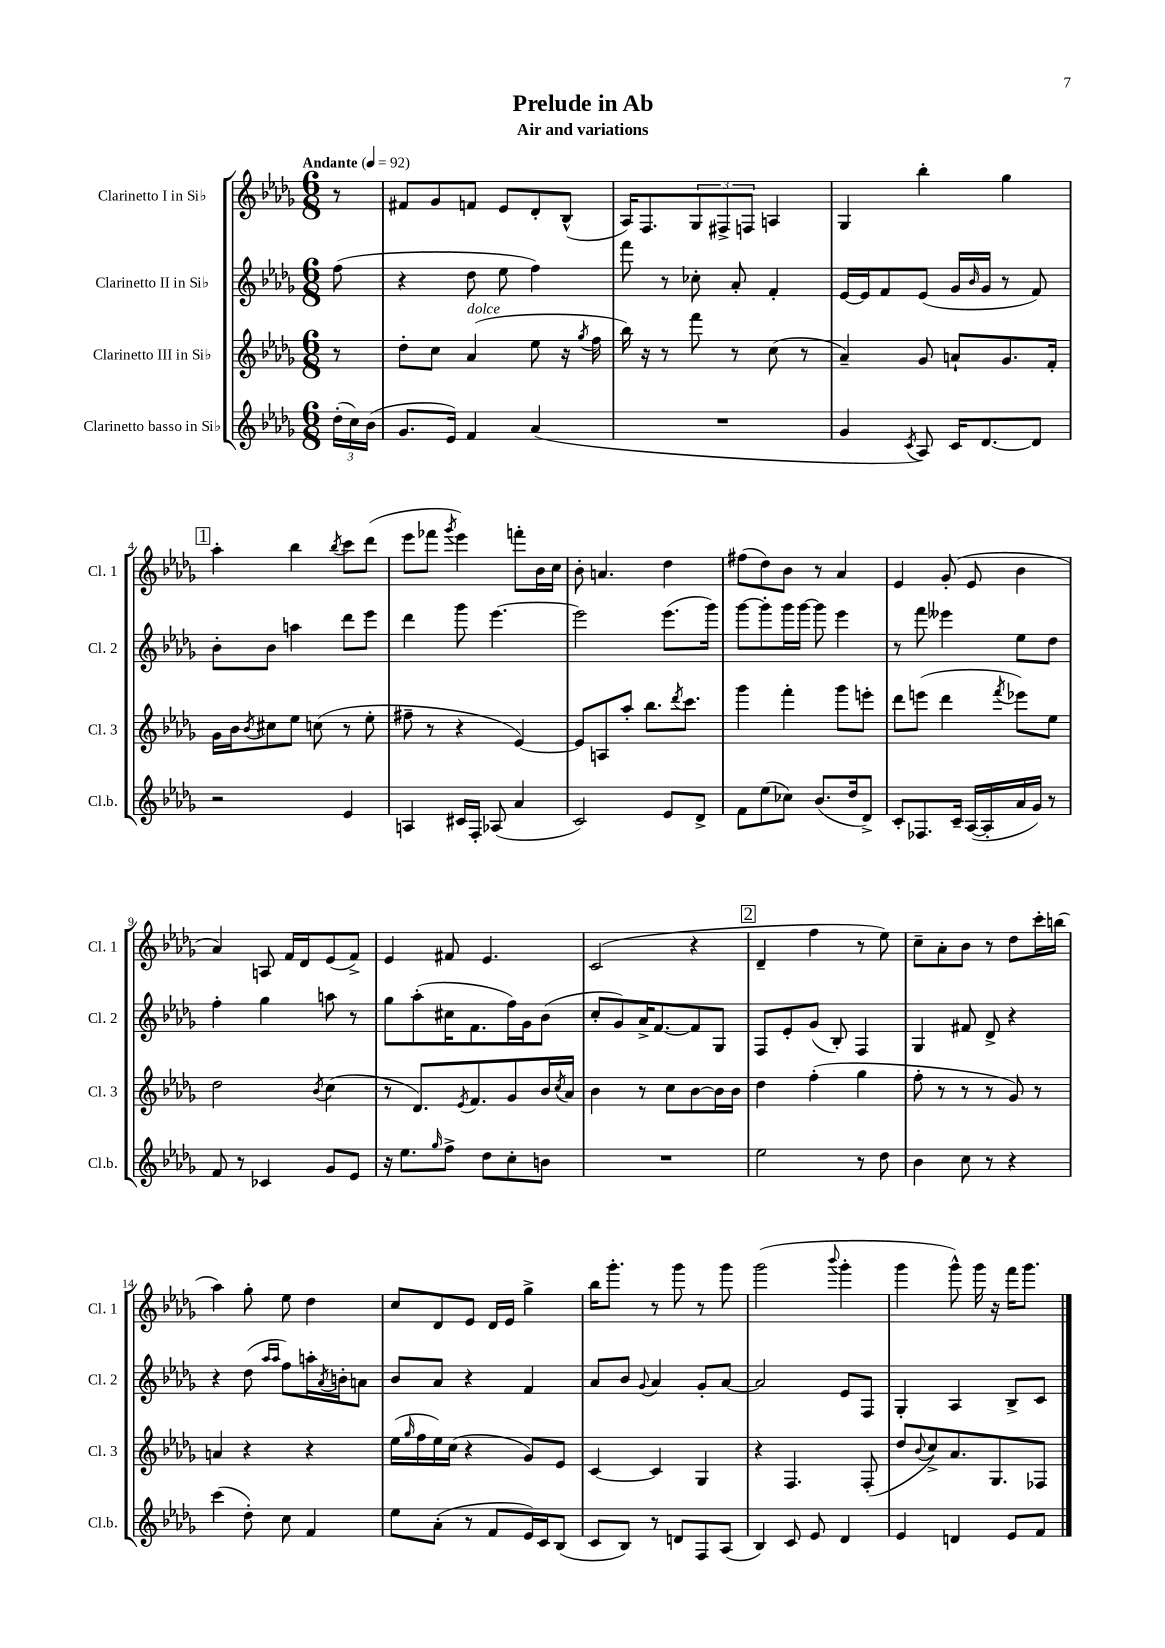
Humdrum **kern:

**kern	**kern	**kern	**kern
*part4	*part3	*part2	*part1
*staff4	*staff3	*staff2	*staff1
*I"Clarinetto basso in Si♭	*I"Clarinetto III in Si♭	*I"Clarinetto II in Si♭	*I"Clarinetto I in Si♭
*I'Cl.b.	*I'Cl. 3	*I'Cl. 2	*I'Cl. 1
*clefG2	*clefG2	*clefG2	*clefG2
*k[b-e-a-d-g-]	*k[b-e-a-d-g-]	*k[b-e-a-d-g-]	*k[b-e-a-d-g-]
*M6/8	*M6/8	*M6/8	*M6/8
*MM92	*MM92	*MM92	*MM92
=	=	=	=
!	!	!	!LO:TX:a:B:t=Andante
(24dd-'\LL	8r	(8ff\	8r
24cc\)	.	.	.
(24b-\JJ	.	.	.
=1	=1	=1	=1
8.g-/L	8dd-'\L	4r	8f#X/L
.	8cc\J	.	8g-/
16e-/Jk)	.	.	.
!	!LO:TX:a:i:t=dolce	!	!
4f/	(4a-/	8dd-\	8fn/J
.	.	8ee-\	8e-/L
(4a-/	8ee-\	4ff\)	8d-'/
.	16r	.	(8B-^^/J
.	8qgg-/	.	.
.	16ff\	.	.
=2	=2	=2	=2
2.r	16bb-\)	8fff\	16A-/KL)
.	16r	.	8.F/
.	8r	8r	.
.	8fff\	8cc-X'\	12G-/
.	.	.	12F#X^/
.	8r	8a-'/	.
.	.	.	12Fn/J
.	(8cc\	4f'/	4An/
.	8r	.	.
=3	=3	=3	=3
4g-/	4a-~/)	[16e-/LL	4G-/
.	.	16e-/J]	.
.	.	8f/	.
8qc/	.	.	.
8A-/)	8g-/	(8e-/J	4bb-'\
16c/KL	8an`/L	16g-/LL	.
.	.	16qqb-/	.
[8.d-/	.	16g-/JJ	.
.	8.g-/	8r	4gg-\
8d-/J]	.	8f/)	.
.	16f'/Jk	.	.
!!LO:LB:g=z
!!LO:REH:place=s1:t=1
=4	=4	=4	=4
2r	16g-\LL	8b-'\L	4aa-'\
.	16b-\J	.	.
.	8qb-/	.	.
.	8cc#X\	8b-\J	.
.	8ee-\J	4aan\	4bb-\
.	(8ccn\	.	.
.	.	.	8qbb-/
4e-/	8r	8ddd-\L	8ccc\L
.	8ee-'\	8eee-\J	(8ddd-\J
=5	=5	=5	=5
4An/	8ff#X~\	4ddd-\	8eee-\L
.	8r	.	8fff-X\J
.	.	.	8qggg-/
16c#X/LL	4r	8ggg-\	4eee-\)
16F'/JJ	.	.	.
(8A-X/	.	[4.eee-\	.
4a-/	[4e-/)	.	8fffn'\L
.	.	.	16b-\L
.	.	.	16cc\JJ
=6	=6	=6	=6
2c/)	8e-/L]	2eee-\]	8b-'\
.	8An/	.	4.an/
.	8aa-'/J	.	.
.	8.bb-\L	.	.
8e-/L	.	(8.eee-\L	4dd-\
.	8qddd-/	.	.
.	8.ccc\J	.	.
8d-^/J	.	.	.
.	.	16ggg-\Jk)	.
=7	=7	=7	=7
8f\L	4ggg-\	[8ggg-\L	(8ff#X\L
(8ee-\	.	8ggg-'\]	8dd-\)
8cc-X\J)	4fff'\	16ggg-\L	8b-\J
.	.	[16ggg-\JJ	.
(8.b-/L	.	8ggg-\]	8r
.	8ggg-\L	4eee-\	4a-/
16dd-/k	.	.	.
8d-^/J)	8eeen'\J	.	.
=8	=8	=8	=8
8c'/L	8ddd-\L	8r	4e-/
8.F-X/	(8eeen\J	8fff\	.
.	4ddd-\	4eee--X\	(8g-'/
16c~/Jk	.	.	.
([16A-/LL	.	.	8e-/
16A-'/]	.	.	.
.	8qfff/	.	.
16a-/	8eee-X\L)	8ee-\L	4b-\
16g-/JJ)	.	.	.
8r	8ee-\J	8dd-\J	.
!!LO:LB:g=z
=9	=9	=9	=9
8f/	2dd-\	4ff'\	4a-/)
8r	.	.	.
4c-X/	.	4gg-\	8An/
.	.	.	16f/LL
.	.	.	16d-/J
.	8qb-/	.	.
8g-/L	(4cc\	8aan\	(8e-/
8e-/J	.	8r	8f^/J)
=10	=10	=10	=10
16r	8r	8gg-\L	4e-/
8.ee-\L	.	.	.
.	8.d-/L)	(8aa-'\	.
16qqgg-/	.	.	.
8ff^\J	.	16cc#X\K	8f#X/
.	8qe-/	.	.
.	8.f/	8.f\	.
8dd-\L	.	.	4.e-/
8cc'\	8g-/	16ff\L)	.
.	.	16g-\J	.
8bn\J	16b-/L	(8b-\J	.
.	8qcc/	.	.
.	16a-/JJ	.	.
=11	=11	=11	=11
2.r	4b-\	8cc'/L	(2c/
.	.	8g-/)	.
.	8r	16a-^/K	.
.	.	[8.f/	.
.	8cc\L	.	.
.	[8b-\	8f/]	4r
.	16b-\L]	8G-/J	.
.	16b-\JJ	.	.
!!LO:REH:place=s1:t=2
=12	=12	=12	=12
2ee-\	4dd-\	8F/L	4d-~/
.	.	8e-'/	.
.	(4ff'\	(8g-/J	4ff\
.	.	8B-'/)	.
8r	4gg-\	4F/	8r
8dd-\	.	.	8ee-\)
=13	=13	=13	=13
4b-\	8ff'\	4G-/	8cc~\L
.	8r	.	8a-'\
8cc\	8r	8f#X/	8b-\J
8r	8r	8d-^/	8r
4r	8g-/)	4r	8dd-\L
.	8r	.	16ccc'\L
.	.	.	(16bbn\JJ
!!LO:LB:g=z
=14	=14	=14	=14
(4ccc\	4an/	4r	4aa-\)
8dd-'\)	4r	(8dd-\	8gg-'\
.	.	16qqaa-/LL	.
.	.	16qqaa-/JJ	.
8cc\	.	8ff\L)	8ee-\
4f/	4r	16aan'\L	4dd-\
.	.	8qa-/	.
.	.	16bn'\J	.
.	.	8an\J	.
=15	=15	=15	=15
8ee-\L	(16ee-\LL	8b-/L	8cc/L
.	16qqgg-/	.	.
.	16ff\	.	.
(8a-'\J	16ee-\)	8a-/J	8d-/
.	(16cc\JJ	.	.
8r	4r	4r	8e-/J
8f/L	.	.	16d-/LL
.	.	.	16e-/JJ
16e-/L)	8g-/L)	4f/	4gg-^\
16c/J	.	.	.
(8B-/J	8e-/J	.	.
=16	=16	=16	=16
8c/L	[4c/	8a-/L	16bb-\KL
.	.	.	8.ggg-'\J
8B-/J)	.	8b-/J	.
.	.	8qqg-/	.
8r	4c/]	4a-/	8r
8dn/L	.	.	8ggg-\
8F/	4G-/	8g-'/L	8r
(8A-/J	.	[8a-/J	8ggg-\
=17	=17	=17	=17
4B-/)	4r	2a-/]	(2ggg-\
8c/	4.F/	.	.
8e-/	.	.	.
.	.	.	8qqbbb-/
4d-/	.	8e-/L	4ggg-'\
.	(8F'/	8F/J	.
=18	=18	=18	=18
4e-/	8dd-/L	4G-'/	4ggg-\
.	8qqb-/	.	.
.	8cc^/)	.	.
4dn/	8.a-/	4A-/	8ggg-^^\)
.	.	.	16ggg-\
.	8.G-/	.	16r
8e-/L	.	8B-^/L	16fff\KL
.	.	.	8.ggg-\J
8f/J	8F-X/J	8c/J	.
==	==	==	==
*-	*-	*-	*-
